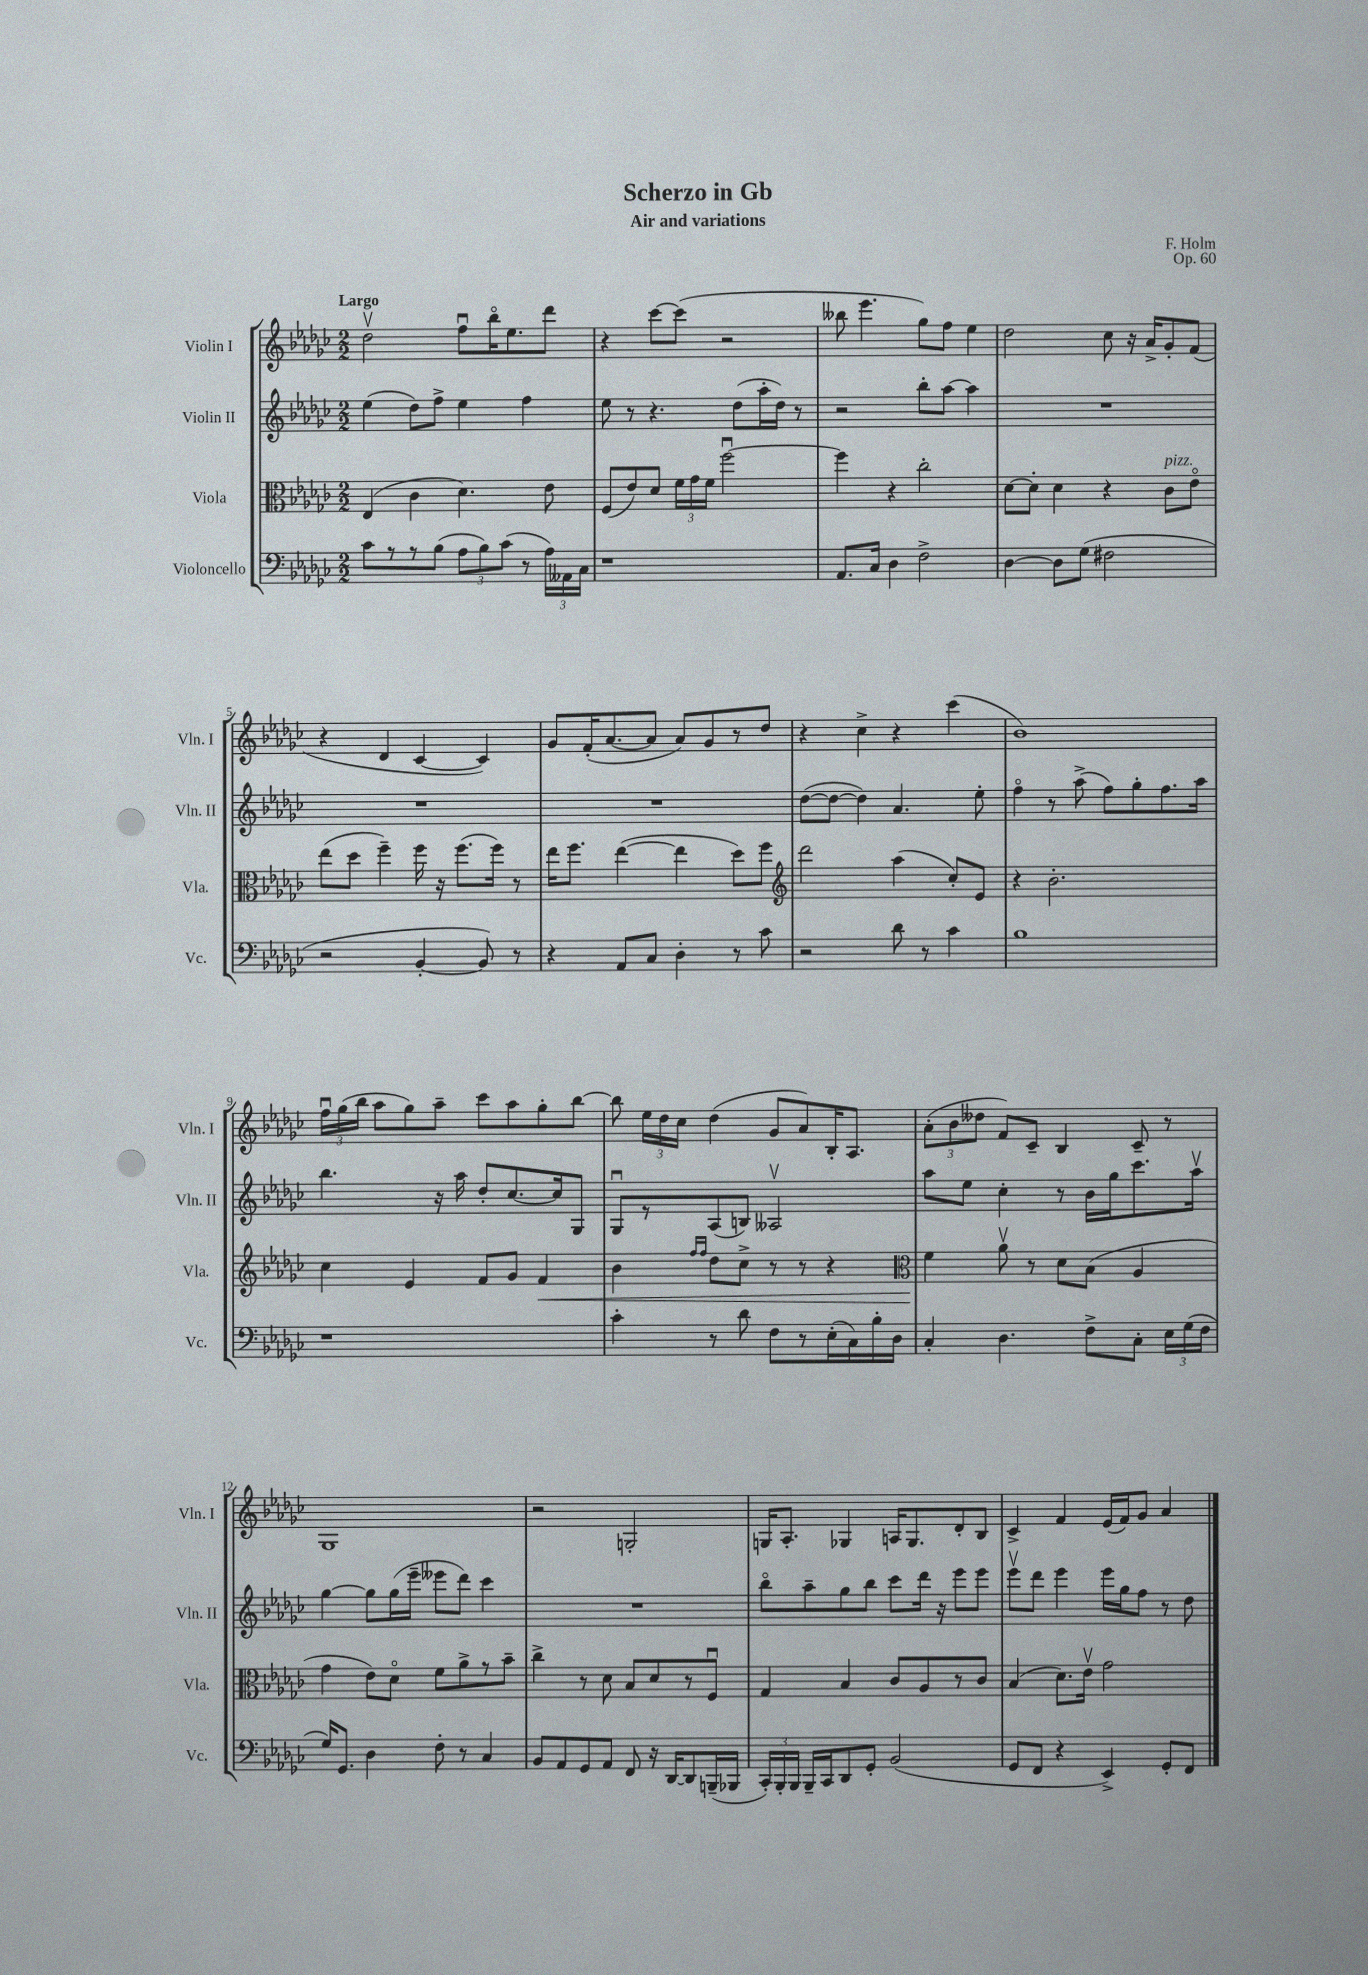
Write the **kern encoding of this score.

**kern	**kern	**kern	**kern
*staff4	*staff3	*staff2	*staff1
*clefF4	*clefC3	*clefG2	*clefG2
*k[b-e-a-d-g-c-]	*k[b-e-a-d-g-c-]	*k[b-e-a-d-g-c-]	*k[b-e-a-d-g-c-]
*M2/2	*M2/2	*M2/2	*M2/2
8c-\L	(4E-/	(4ee-\	2dd-v\
8r	.	.	.
8r	4c-\	8dd-\L)	.
(8B-\J	.	8ff^\J	.
12A-\L	4.d-\)	4ee-\	8ffu\L
12B-\)	.	.	.
.	.	.	16bb-o\K
(12c-\J	.	.	.
.	.	.	8.ee-\
8r	.	4ff\	.
24A-\LL)	8e-\	.	8ddd-\J
24AA--\	.	.	.
24C-\JJ	.	.	.
=	=	=	=
1r	(8F/L	8ee-\	4r
.	8e-/)	8r	.
.	8d-/J	4.r	[8ccc-\L
.	24f\LL	.	(8ccc-\]J
.	24g-\	.	.
.	24f\JJ	.	.
.	[2ffu\	.	2r
.	.	(8dd-\L	.
.	.	16aa-'\L	.
.	.	16dd-\JJ)	.
.	.	8r	.
=	=	=	=
8.AA-/L	4ff\]	2r	8bb--\
.	.	.	4.eee-\
16C-/Jk	.	.	.
4D-\	4r	.	.
2F^\	2cc-'\	8bb-'\L	8gg-\L)
.	.	[8aa-\J	8ff\J
.	.	4aa-\]	4ee-\
=	=	=	=
[4D-\	[8d-\L	1r	2dd-\
.	8d-'\]J	.	.
8D-\]L	4d-\	.	.
(8G-\J	.	.	.
2F#\	4r	.	8cc-\
.	.	.	16r
.	.	.	16a-^/LK
.	8c-\L	.	8g-'/
.	8e-o\J	.	(8f/J
=	=	=	=
2r	(8ee-\L	1r	4r
.	8dd-\J	.	.
.	4ff~\)	.	4d-/
[4BB-'/	16ff\	.	[4c-/
.	16r	.	.
.	(8.ff\L	.	.
8BB-/])	.	.	4c-/])
.	16ff\Jk)	.	.
8r	8r	.	.
=	=	=	=
4r	16ee-\LK	1r	8g-/L
.	8.ff\J	.	.
.	.	.	(16f'/K
.	.	.	[8.a-/
8AA-/L	([4ee-\	.	.
8C-/J	.	.	8a-/]J
4D-'\	4ee-\]	.	8a-/L)
.	.	.	8g-/
8r	8dd-\L)	.	8r
8c-\	8ff\J	.	8dd-/J
=	=	=	=
*	*clefG2	*	*
2r	2ddd-\	([8dd-\L	4r
.	.	8dd-\_J	.
.	.	4dd-\])	4cc-^\
8d-\	(4aa-\	4.a-/	4r
8r	.	.	.
4c-\	8cc-'/L)	.	(4ccc-\
.	8e-/J	8ee-'\	.
=	=	=	=
1B-	4r	4ffo\	1b-)
.	2.b-'\	8r	.
.	.	(8aa-^\	.
.	.	8ff\L)	.
.	.	8gg-'\	.
.	.	8.ff\	.
.	.	16aa-\Jk	.
=	=	=	=
1r	4cc-\	4.bb-\	24ffu\LL
.	.	.	(24gg-\
.	.	.	24bb-\JJ
.	.	.	8aa-\L
.	4e-/	.	8gg-\)
.	.	16r	8aa-~\J
.	.	16aa-\	.
.	8f/L	8dd-'/L	8ccc-\L
.	8g-/J	[8.cc-/	8aa-\
.	4f/	.	8gg-'\
.	.	16cc-/]k	.
.	.	8G-/J	[8bb-\J
=	=	=	=
4c-'\	4b-\	8G-u/L	8bb-\]
.	.	8r	24ee-\LL
.	.	.	24dd-\
.	.	.	24cc-\JJ
.	16qqff/LL	.	.
.	16qqff/JJ	.	.
8r	8dd-\L	(8A-/	(4dd-\
8d-\	8cc-^\J	8B/J)	.
8F\L	8r	2A--v/	8g-/L
8r	8r	.	8a-/)
(16E-'\L	4r	.	16B-'/K
16C-\)	.	.	8.A-/J
16B-'\	.	.	.
16D-\JJ	.	.	.
=	=	=	=
*	*clefC3	*	*
4C-'/	4f\	8aa-\L	(12a-'\L
.	.	.	12b-\
.	.	8ee-\J	.
.	.	.	12dd--\J
4.D-\	8a-v\	4cc-'\	8f/L)
.	8r	.	8c-~/J
.	8d-\L	8r	4B-/
8F^\L	(8B-\J	16b-\LL	.
.	.	16gg-\J	.
8C-'\J	4A-/	8.ccc-\	8c-~/
24E-\LL	.	.	8r
(24G-\	.	.	.
.	.	16aa-v\Jk	.
24F\JJ	.	.	.
=	=	=	=
16G-/LK)	4g-\	[4gg-\	1G-
8.GG-/J	.	.	.
4D-\	8e-\L)	8gg-\]L	.
.	8d-o\J	(16gg-\L	.
.	.	16eee-~\JJ	.
8F'\	8f\L	8eee--\L	.
8r	8a-^\	8ddd-\J)	.
4C-/	8r	4ccc-\	.
.	8b-~\J	.	.
=	=	=	=
8BB-/L	4cc-^\	1r	2r
8AA-/	.	.	.
8GG-/	8r	.	.
8AA-/J	8d-\	.	.
8FF/	8B-/L	.	2G'/
16r	8d-/	.	.
[16DD-/LK	.	.	.
8DD-/]	8r	.	.
(16BBB~/L	8Fu/J	.	.
16BBB-/JJ	.	.	.
=	=	=	=
24CC-'/LL)	4G-/	8bb-o\L	16G/LK
24BBB-'/	.	.	.
.	.	.	8.A-'/J
24BBB-/JJ	.	.	.
16BBB-~/LL	.	8aa-~\	.
16CC-/J	.	.	.
8DD-/	4B-/	8gg-\	4G-/
8GG-'/J	.	8bb-\J	.
(2BB-/	8c-/L	8ccc-\L	16A/LK
.	.	.	8.G-/
.	8A-/	16ddd-\Jk	.
.	.	16r	.
.	8r	8eee-\L	8d-'/
.	8c-/J	8eee-\J	8B-/J
=	=	=	=
8GG-/L	(4B-/	8eee-v\L	4c-^/
8FF/J	.	8ddd-\J	.
4r	8.d-\L)	4eee-\	4f/
.	16e-v\Jk	.	.
4EE-^/)	2g-\	16eee-\LL	(16e-/LL
.	.	16gg-\J	16f/J)
.	.	8ff\J	8g-/J
8GG-'/L	.	8r	4a-/
8FF/J	.	8dd-\	.
==	==	==	==
*-	*-	*-	*-
